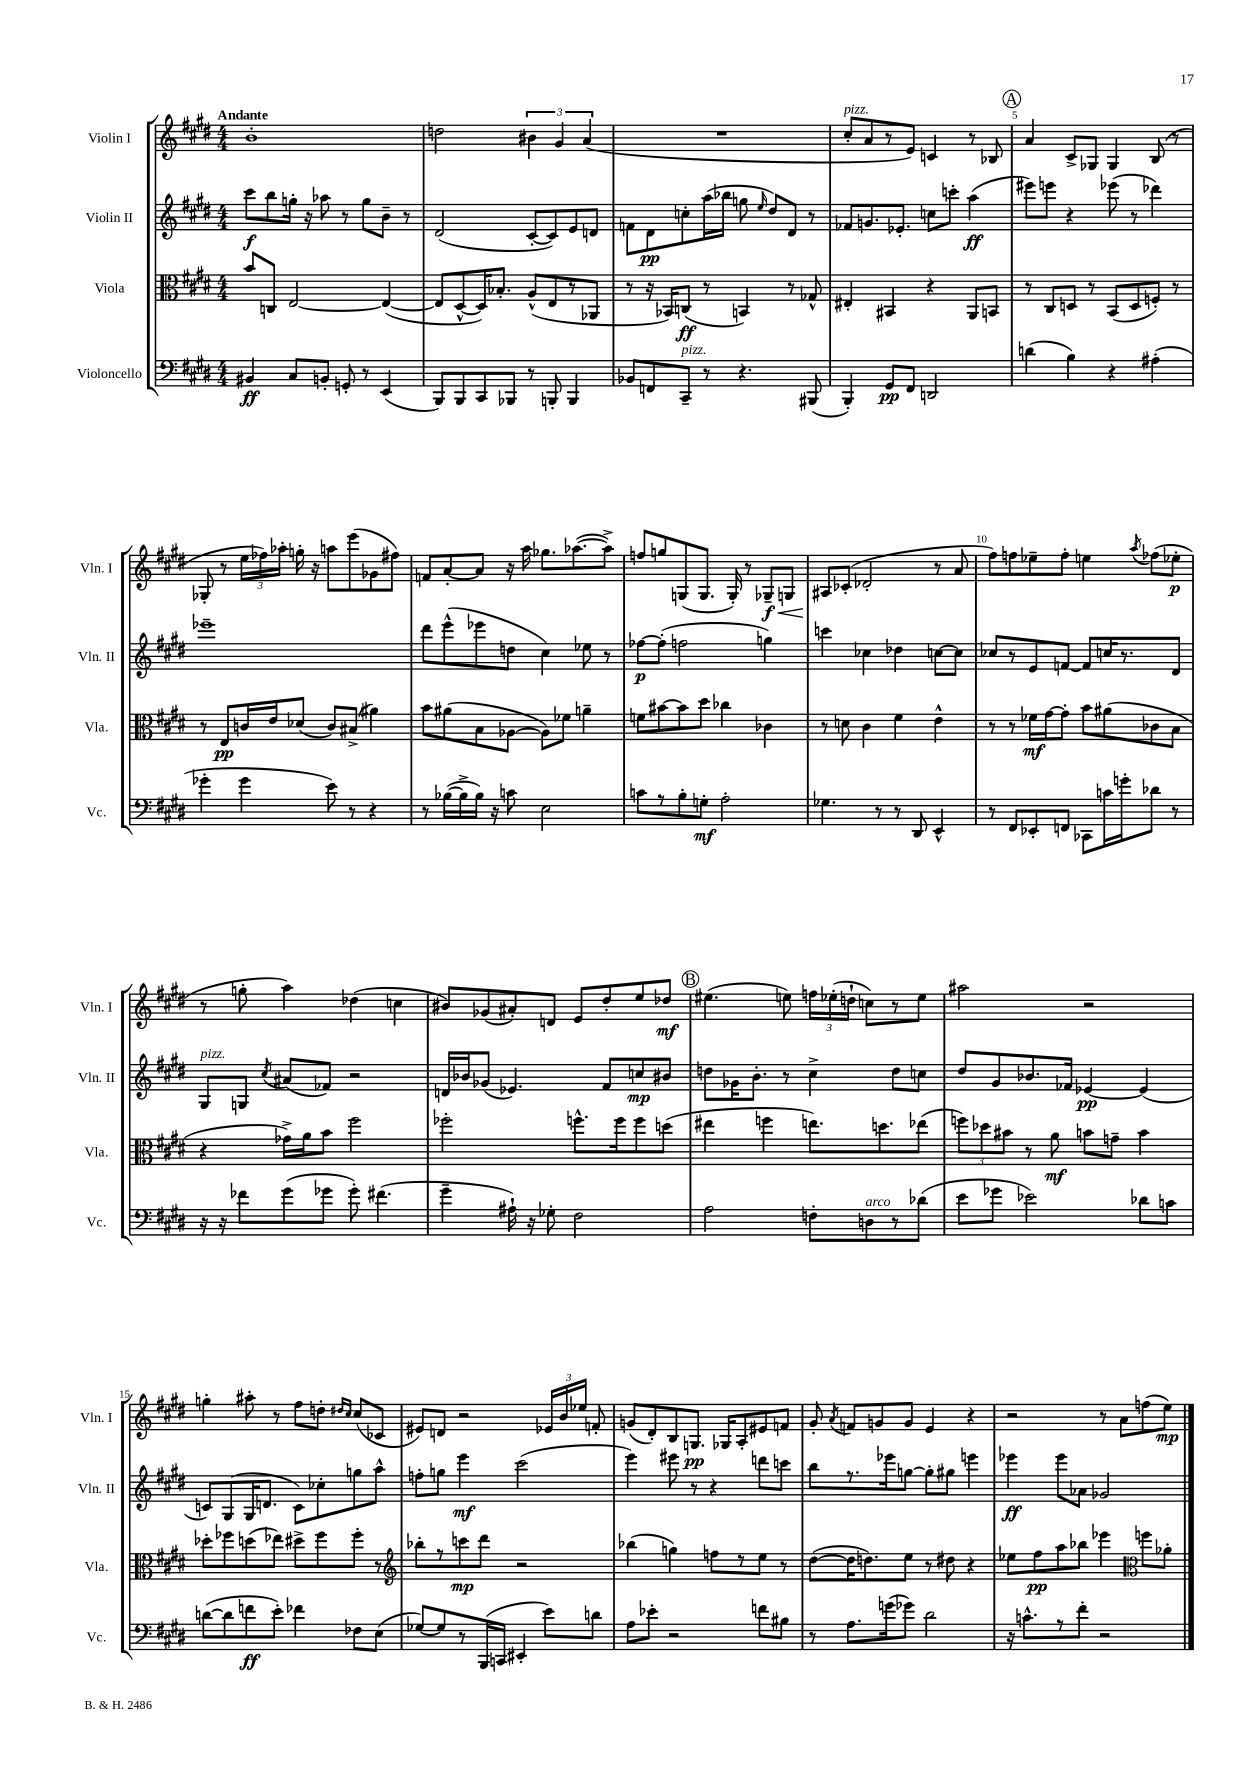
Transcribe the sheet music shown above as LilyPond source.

<<
\new StaffGroup <<
\new Staff = "s0" \with { instrumentName = "Violin I" shortInstrumentName = "Vln. I" } {
    \clef treble \key e \major \numericTimeSignature \time 4/4 \tempo "Andante"
    \autoBeamOff b'1-. |
    d''2 \tuplet 3/2 { bis'4 gis'4 a'4( } |
    R1 |
    cis''8[-.^\markup { \italic "pizz." } a'8 r8 e'8]) c'4 r8 bes8 |
    \mark \markup { \circle "A" } a'4 cis'8[-> ges8] ges4 b8( r8 |
    ges8-. r8 \tuplet 3/2 { e''16[ fes''16) aes''16]-. } g''16-. r16 a''8[ e'''8( ges'8 fis''8]) |
    f'8[ a'8~-. a'8] r16 a''16 ges''8.[ aes''8.~( aes''8]->) |
    f''8[ g''8 g8( g8.] g16-.) r8 ges8[--\f\< g8] |
    ais8[\! ces'8]-.( des'2-. r8 a'8 |
    fis''8[) f''8 ees''8-- f''8]-. e''4 \acciaccatura { a''8 } fes''8[( ees''8]-.\p |
    r8 g''8-. a''4) des''4( c''4 |
    bis'8[) ges'8( ais'8-.) d'8] e'8[ dis''8-. e''8 des''8]\mf |
    \mark \markup { \circle "B" } eis''4.( e''8) \tuplet 3/2 { f''16[ ees''16-.( d''16]-! } c''8[) r8 ees''8] |
    ais''2 r2 |
    g''4-. ais''8-. r8 fis''8[ d''8]-. \grace { dis''16[ cis''16] } cis''8[( ces'8] |
    eis'8[) d'8] r2 \tuplet 3/2 { ees'16[ b'16 ees''16] } f'8-. |
    g'8[( dis'8-.) b8 g8.]\pp ges16[ a8-. eis'8 f'8] |
    gis'8-. \acciaccatura { a'8 } f'8[ g'8 g'8] e'4 r4 |
    r2 r8 a'8[ f''8( e''8]\mp) \bar "|." |
}
\new Staff = "s1" \with { instrumentName = "Violin II" shortInstrumentName = "Vln. II" } {
    \clef treble \key e \major \numericTimeSignature \time 4/4
    \autoBeamOff cis'''8[\f b''8 g''16]-. r16 aes''8 r8 g''8[ b'8]-- r8 |
    dis'2( cis'8[~-. cis'8) e'8 d'8] |
    f'8[ dis'8\pp c''8-. a''16( bes''16] g''8 \grace { e''16 } dis''8[) dis'8] r8 |
    fes'8[ g'8. ees'8.]-. c''8[ c'''8]-. a''4\ff( |
    \mark \markup { \circle "A" } eis'''8[) e'''8] r4 ees'''8( r8 des'''4) |
    ees'''1-- |
    dis'''8[ e'''8-^( ees'''8 d''8] cis''4) ees''8 r8 |
    fes''8[~\p fes''8]-.( f''2 g''4) |
    c'''4 ces''4 des''4 c''8[~ c''8] |
    ces''8[ r8 e'8 f'8]~ f'8[ c''16 r8. dis'8] |
    gis8[^\markup { \italic "pizz." } g8] \acciaccatura { cis''8 } ais'8[( fes'8]) r2 |
    d'16[ bes'16 ges'8]( ees'4.) fis'8[ c''8\mp bis'8] |
    \mark \markup { \circle "B" } d''8[ ges'16 b'8.]-. r8 cis''4-> d''8[ c''8] |
    dis''8[ gis'8 bes'8. fes'16] ees'4~\pp ees'4( |
    c'8[) gis8( gis16 d'8.] c'8[) ces''8-. g''8 a''8]-^ |
    f''8[-. g''8] e'''4\mf cis'''2( |
    e'''4) eis'''8 r8 r4 d'''8[ c'''8] |
    b''8[ r8. ees'''16 g''8]~ g''8[-. gis''8] e'''4 |
    ees'''4\ff ees'''8[ aes'8] ges'2 \bar "|." |
}
\new Staff = "s2" \with { instrumentName = "Viola" shortInstrumentName = "Vla." } {
    \clef alto \key e \major \numericTimeSignature \time 4/4
    \autoBeamOff b'8[ c8] e2~ e4~( |
    e8[ dis8~-^ dis16) bes8.]-. a8[-^( e8 r8 aes,8] |
    r8 r16 bes,16[) c8]\ff( r8 b,4) r8 ges8-^ |
    eis4-. bis,4 r4 a,8[ b,8] |
    \mark \markup { \circle "A" } r8 cis8[ d8] r8 b,8[( d8 f8]-.) r8 |
    r8 e8[\pp c'16 e'16 des'8]( c'8[) bis8]->( ais'4) |
    b'8[ ais'8( b8 aes8]~ aes8[) fes'8] a'4-- |
    f'8[ bis'8~ bis'8 dis''8] ces''4 ces'4 |
    r8 d'8 cis'4 fis'4 e'4-^ |
    r8 r8 fes'16[\mf gis'16~ gis'8]-. b'8[ ais'8( ces'8 b8] |
    r4 ges'16[->) a'16 b'8] fis''2 |
    fes''2-. f''8.[-^ f''16 f''8 d''8]( |
    \mark \markup { \circle "B" } eis''4 f''4 e''8.[) d''8. ees''8]( |
    \tuplet 3/2 { f''8[) des''8 bis'8] } r8 a'8\mf b'8[ g'8]-- b'4 |
    des''8[-. fes''8 d''8( ees''8]) dis''8[-> fes''8 fes''8]-. r8 |
    \clef treble bes''8[-. r8 c'''8\mp dis'''8] r2 |
    bes''4( g''4) f''8[ r8 e''8] r8 |
    dis''8[~( dis''16 d''8.) e''8] r8 dis''8 r4 |
    ees''8[ fis''8\pp a''8 bes''8] ees'''4 \clef alto f''8[ aes'8]-. \bar "|." |
}
\new Staff = "s3" \with { instrumentName = "Violoncello" shortInstrumentName = "Vc." } {
    \clef bass \key e \major \numericTimeSignature \time 4/4
    \autoBeamOff bis,4\ff cis8[ b,8]-. g,8-. r8 e,4( |
    b,,8[) b,,8 cis,8 bes,,8] r8 b,,8-. b,,4 |
    bes,8[ f,8 cis,8]--^\markup { \italic "pizz." } r8 r4. bis,,8( |
    b,,4-.) gis,8[\pp fis,8] d,2 |
    \mark \markup { \circle "A" } d'4( b4) r4 ais4-.( |
    ges'4-. ges'4 e'8) r8 r4 |
    r8 bes16[~( bes16-> bes16]) r16 c'8 e2 |
    c'8[ r8 b8-. g8]-.\mf a2-. |
    ges4. r8 r8 dis,8 e,4-^ |
    r8 fis,8[ ees,8-. f,8] ces,8[ c'16 g'16-. des'8] r8 |
    r16 r16 fes'8[ gis'8( ges'8] ges'8-.) fis'4.( |
    gis'4-- ais16-!) r16 ges8-. fis2 |
    \mark \markup { \circle "B" } a2 f8[-. d8^\markup { \italic "arco" } r8 des'8]( |
    e'8[ ges'8] ees'2) des'8[ c'8] |
    d'8[~( d'8 f'8\ff e'8]-.) fes'4 fes8[ e8]( |
    ges8[~) ges8 r8 b,,16( c,16] eis,4-. e'8[) d'8] |
    a8[ ees'8]-. r2 f'8[ bis8] |
    r8 a8.[ g'16( ges'8]) dis'2 |
    r16 c'8.[-^ r8 fis'8]-. r2 \bar "|." |
}
>>
>>
\layout { \context { \Score \override BarNumber.break-visibility = ##(#f #t #t) barNumberVisibility = #(every-nth-bar-number-visible 5) } }
